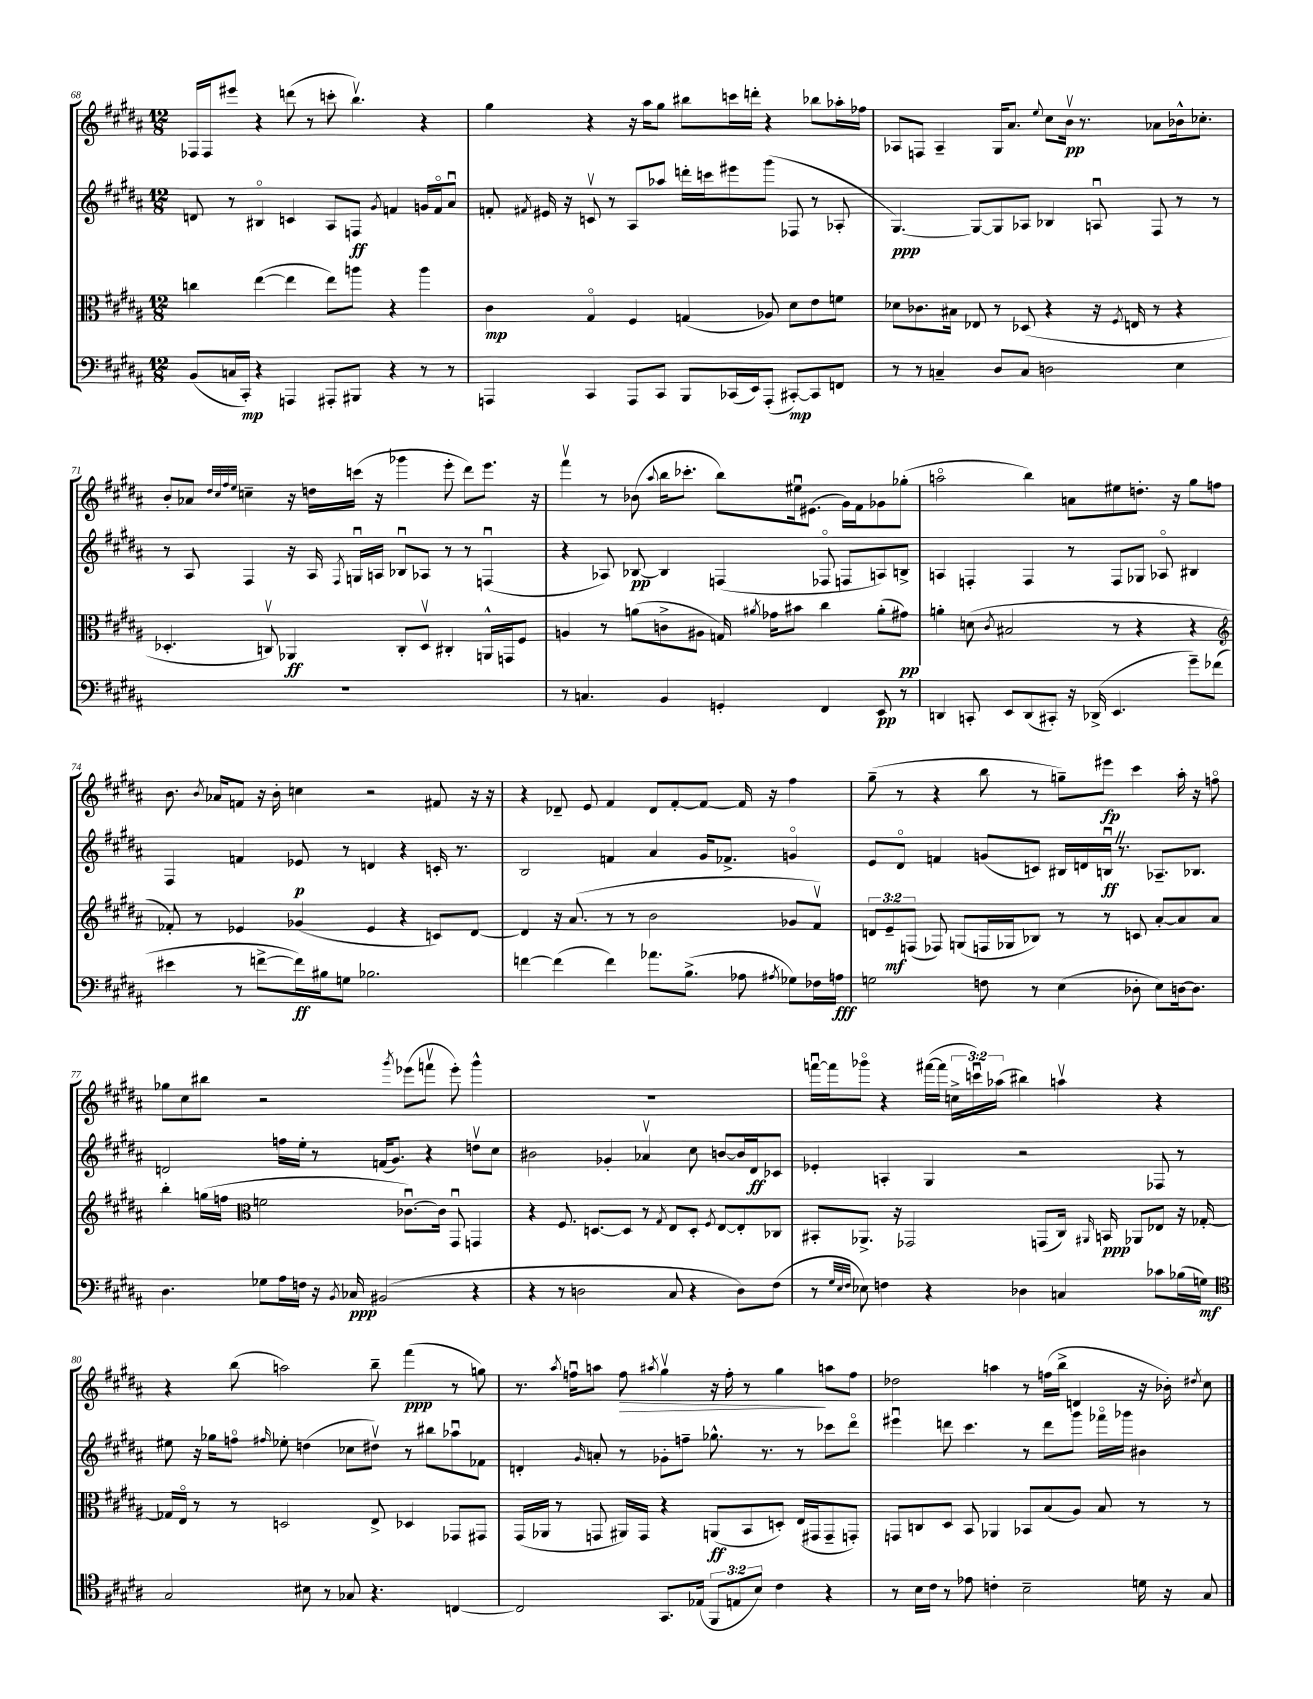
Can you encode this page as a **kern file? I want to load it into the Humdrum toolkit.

**kern	**kern	**kern	**kern
*staff4	*staff3	*staff2	*staff1
*clefF4	*clefC3	*clefG2	*clefG2
*k[f#c#g#d#a#]	*k[f#c#g#d#a#]	*k[f#c#g#d#a#]	*k[f#c#g#d#a#]
*M12/8	*M12/8	*M12/8	*M12/8
(8BB	4cc	8d	16F-
.	.	.	16F-
16C	.	8r	8eee#
16CC#')	.	.	.
4r	([4ee	4B#o	4r
4AAA	4ee]	4c	(8ddd
.	.	.	8r
8AAA#'	8ee)	8A#	8ccc'
8BBB#	8aa	8F	4.bbv)
.	.	8qg#	.
4r	4r	4f	.
8r	4aa	16g	4r
.	.	16fo	.
8r	.	8a#u	.
=	=	=	=
4AAA	4c#	8f'	4gg#
.	.	8qf#	.
.	.	16e#	.
.	.	16r	.
4CC#	4G#o	8cv	4r
.	.	8r	.
8AAA	4F#	8A#	16r
.	.	.	16aa#
8CC#	.	8aa-	8gg#
8BBB	(4G	16ddd'	8bb#
.	.	16ccc	.
(16CC-	.	8eee#	16ccc
16EE)	.	.	16ddd'
(8AAA'	8A-)	(8ggg#	4r
[8CC#')	8d#	8F-	.
8CC#]	8e	8r	8bb-
8FF	8f	8A-'	16aa-'
.	.	.	16ff-
=	=	=	=
8r	8d-	[4.G#)	8A-
8r	8.c-	.	8F
4C~	.	.	4A-~
.	16B#	.	.
.	8E-	8G#_	.
8D#	8r	8G#]	16G#
.	.	.	8.a#
8C	(8D-	8A-	.
.	.	.	8qqee
2D	4r	4B-	8cc#
.	.	.	16bv
.	.	.	8.r
.	16r	8Au	.
.	8qF#	.	.
.	16E	.	.
.	8r	8F#	8a-
4E	4r	8r	16b-^^
.	.	.	8.cc-'
.	.	8r	.
=	=	=	=
1.r	4.D-'	8r	8b'
.	.	8A#	8a-
.	.	.	32qqdd#
.	.	.	32qqcc#
.	.	.	32qqff#
.	.	.	32qqee
.	.	4F#	4cc~
.	8Cv)	.	.
.	4AA-	16r	16r
.	.	16A#	16dd
.	.	8qF#	.
.	.	16Gu	(16ccc
.	.	16A	16r
.	8C'	8B-u	4ggg-
.	8D-v	8A-	.
.	4C#'	8r	8eee'
.	.	8r	8ddd#)
.	16AA^^	(4Fu	8.eee
.	16GG	.	.
.	8F#	.	.
.	.	.	16r
=	=	=	=
8r	4A	4r	4fff#v
4.C	.	.	.
.	8r	8A-)	8r
.	(8a	[8B-	(8b-
.	.	.	8qqaa#
4BB	8c^	4B-]	16bb
.	.	.	8.ccc-'
.	8A#	.	.
4GG'	16G)	(4F	8bb)
.	8qa#	.	.
.	16g-	.	.
.	8b#	.	16ee#u
.	.	.	(8.e#
4FF#	4cc#	8F-o	.
.	.	8F	16g#)
.	.	.	16f#
8EE	(8a#'	8A)	8g-
8r	8g#)	8B^	(8gg-'
=	=	=	=
4DD	4a'	4A	2aao
8CC'	(8d	4F'	.
.	8qc#	.	.
8EE	2B#	.	.
(8DD	.	4F	4bb)
8CC#')	.	.	.
16r	.	8r	8a
(16DD-^	.	.	.
4.EE	8r	8F	8ee#
.	4r	8G-	8.dd'
.	.	8A-o	.
.	.	.	16r
8g#~)	4r	4B#	8gg#
(8f-	.	.	8ff
=	=	=	=
*	*clefG2	*	*
4e#	8f-')	4F#	8.b
.	8r	.	.
.	.	.	8qb
.	.	.	16a-
8r	4e-	4f	8f
[8f^	.	.	16r
.	.	.	16b'
16f])	(4g-	8e-	4cc
16B#	.	.	.
8G	.	8r	.
2.B-	4e-	4d	2r
.	4r	4r	.
.	8c)	16c'	8f#
.	.	8.r	.
.	[8d#	.	16r
.	.	.	16r
=	=	=	=
[4f	4d#]	2B	4r
(4f]	16r	.	8d-~
.	(8.a#	.	.
.	.	.	8e
4f)	8r	4f	4f#
.	8r	.	.
8.a-	2b	4a#	8d-
.	.	.	[8f#'
(8.B^	.	.	.
.	.	16g#	8f#_
.	.	8.f-^	.
8A-	.	.	16f#]
.	.	.	16r
8qA#	.	.	.
8G-)	8g-	4go	4ff#
16F-	8f#v)	.	.
16A	.	.	.
=	=	=	=
2G	12d	8e	(8gg#~
.	12e~	.	.
.	.	8d#o	8r
.	(12F	.	.
.	8F-)	4f	4r
.	(8G	.	.
8F	16F	(8g	8bb
.	16G-	.	.
8r	8B-)	8c)	8r
(4E	8r	16B#	8gg~)
.	.	16d	.
.	8r	16Bu	8eee#
.	.	8.r	.
8D-'	8c	.	4ccc#
8E)	[8a#'	8.A-~	.
[16D	8a#]	.	16aa#'
8.D]	.	8.B-	16r
.	8a#	.	8ffo
=	=	=	=
4.D#	4bb'	2d	8gg-
.	.	.	8cc#
.	(16gg	.	8bb#
.	16ff	.	.
*	*clefC3	*	*
8G-	2f	.	2r
16A#	.	16ff	.
16F	.	16ee'	.
16r	.	8r	.
8qBB	.	.	.
16C-	.	.	.
(2BB#	.	(16f	.
.	.	8.g#)	.
.	.	.	8qggg#
.	[8.c-u)	.	(8eee-
.	.	4r	8fffv
.	16c-]	.	.
.	8GG#u	.	8eee-')
4r	4GG	8ddv	4ggg#^^
.	.	8cc#	.
=	=	=	=
4r	4r	2b#	1.r
8r	8.F#	.	.
2D	.	.	.
.	[8.D	.	.
.	.	4g-'	.
.	8D]	.	.
.	8r	4a-v	.
.	8qG#	.	.
8C#	8E	.	.
4r	8D'	8cc#	.
.	8qF#	.	.
.	[8E	[8b	.
8D)	8E']	16b]	.
.	.	16d#	.
(8F#	8C-	8c-	.
=	=	=	=
8r	8BB#'	4e-'	[16fffu
.	.	.	16fff]
32qqG#	.	.	.
32qqE	.	.	.
32qqF#	.	.	.
8E-)	8.AA-^	.	8ggg-o
4F	.	4A'	4r
.	16r	.	.
.	2GG-	.	.
4r	.	4G#	([16fff#
.	.	.	16fff#]
.	.	.	24cc^
.	.	.	24cccu)
.	.	.	(24aa-
4D-	.	2r	4bb#)
.	(8GG	.	.
4C	16C#)	.	4aav
.	16qqAA#	.	.
.	16BB	.	.
.	8AA-	.	.
8c-	8E-	8F-	4r
(16B-	16r	8r	.
16G)	[16G-'	.	.
=	=	=	=
*clefC4	*	*	*
2G#	16G-]	8ee#	4r
.	16Eo	.	.
.	8r	16r	.
.	.	16gg-	.
.	8r	8ffo	(8bb
.	.	16qqff#	.
.	2D	8ee-'	2aa)
8B#	.	(4dd	.
8r	.	.	.
8G-	.	8cc-	.
4.r	8E^	8dd#v)	8bb~
.	4D-	8r	(4fff#
.	.	8bb#	.
[4C	8GG-	8aa-u	8r
.	8GG#	8f-	8gg)
=	=	=	=
2C]	(16GG#	4d'	8.r
.	16AA-	.	.
.	8r	.	.
.	.	.	8qaa#
.	.	.	16ffu
.	.	16qqg#	.
.	8GG	8a'	8aa
.	16AA#)	8r	8ff
.	16GG	.	.
.	.	.	8qaa#
8.GG#	4r	8g-'	4gg#v
.	.	8ff~	.
(16E-	.	.	.
12FF#	(8AA	8.gg-^^	16r
.	.	.	16ff'
12E	.	.	.
.	8BB	.	8r
12B)	.	.	.
.	.	8.r	.
4c#	8D')	.	4gg#
.	(16E	8r	.
.	16GG#	.	.
4r	8GG#~	8ccc-	8aa
.	8GG')	8ddd#o	8ff
=	=	=	=
8r	8GG	4eee#u	2dd-
16B	8C	.	.
16c#	.	.	.
8r	8D#	8ddd	.
8e-	8BB	4.ccc#	.
4c'	4AA-	.	4aa
2B~	8BB-	8r	8r
.	(8B	8ddd	(16ff
.	.	.	16bb^
.	8A#)	8ggg#	4d
.	8B	16fff-o	.
.	.	16ggg-	.
16d	8r	4b#	16r
16r	.	.	16b-')
.	.	.	8qdd#
8G#	8r	.	8cc#
==	==	==	==
*-	*-	*-	*-
